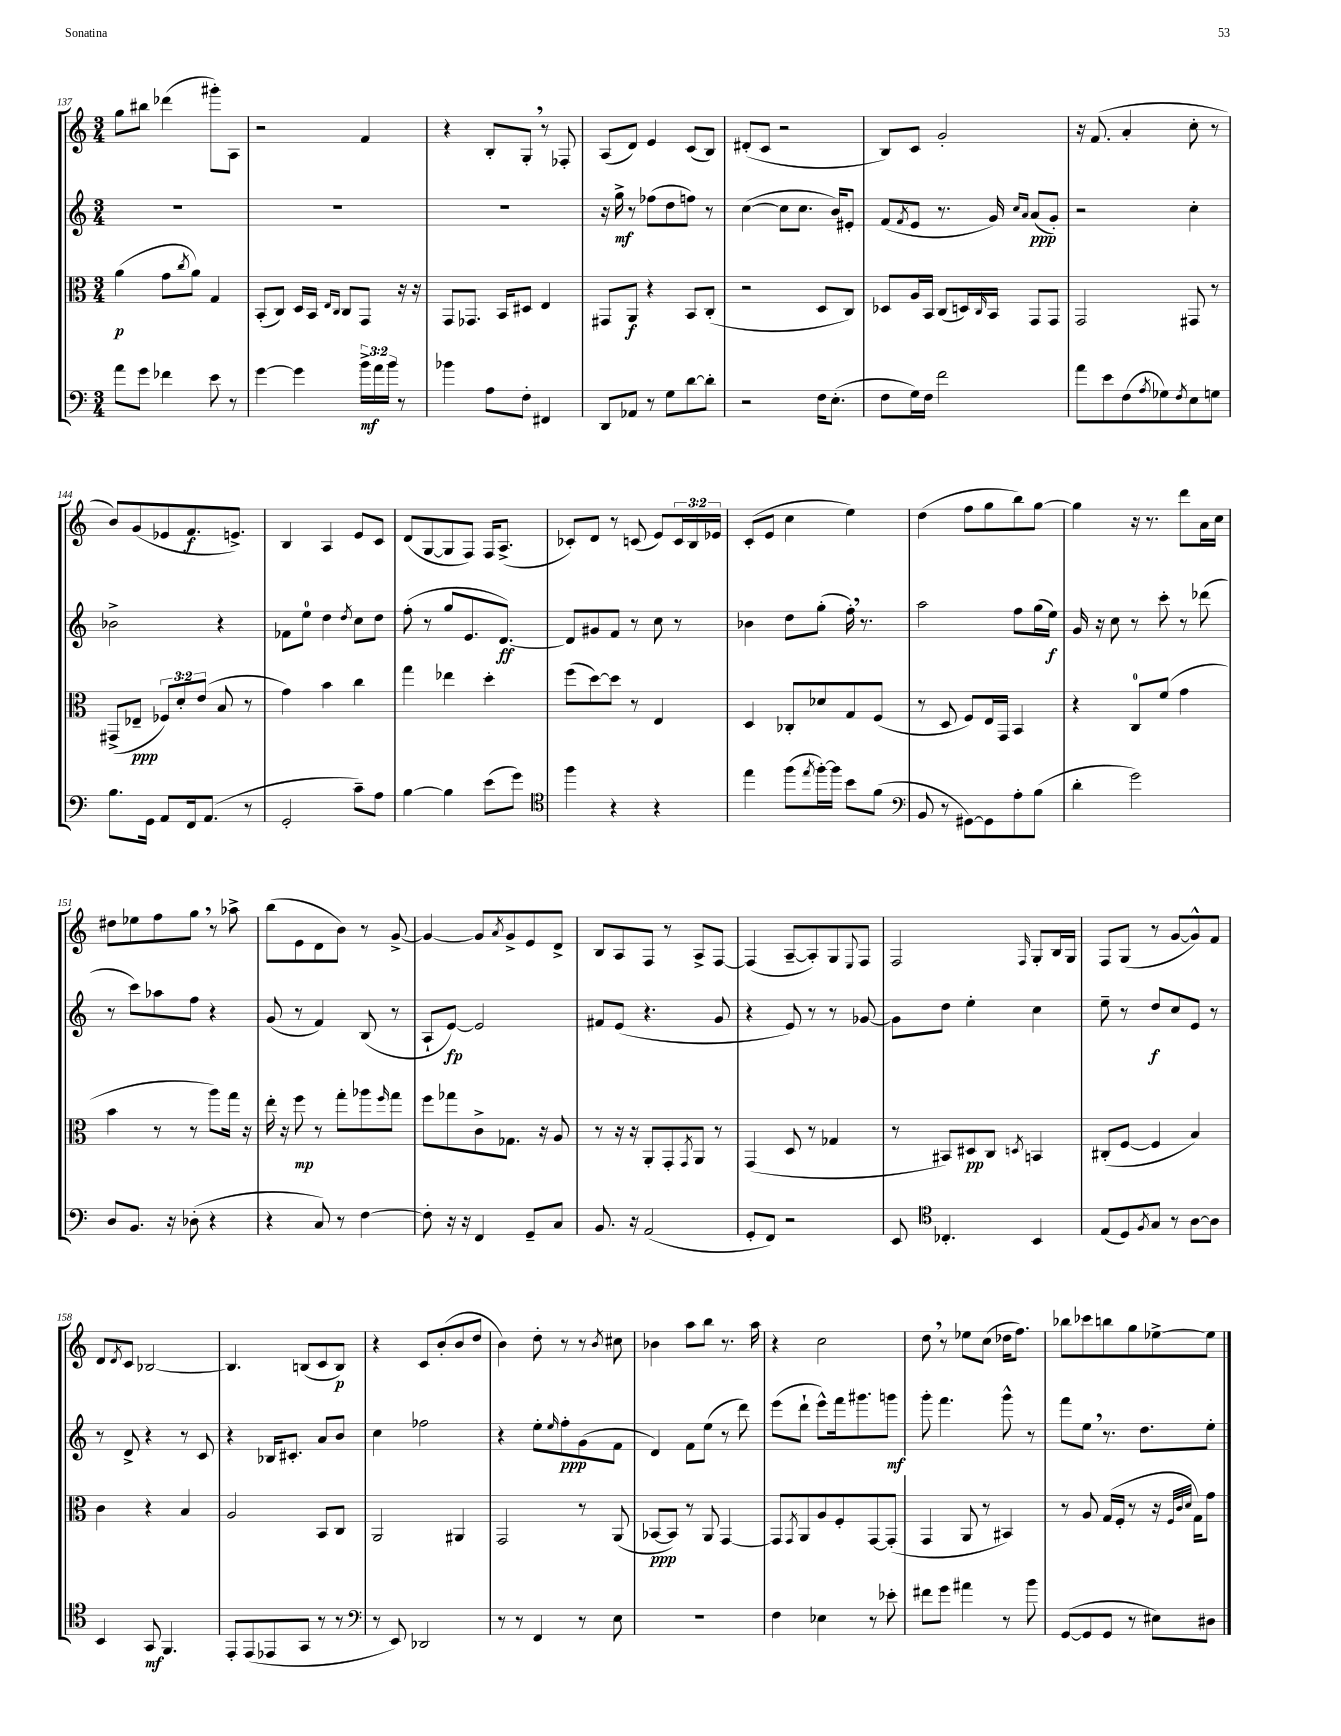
<<
\new StaffGroup <<
\new Staff = "s0" {
    \clef treble \key c \major \numericTimeSignature \time 3/4 \override Staff.TupletNumber.text = #tuplet-number::calc-fraction-text
    g''8 bis''8 des'''4( gis'''8-.) a8 |
    r2 f'4 |
    r4 b8-. g8-. \breathe r8 fes8-. |
    a8( d'8) e'4 c'8( b8) |
    dis'8-.( c'8 r2 |
    b8) c'8 g'2-. |
    r16 f'8.( a'4-. c''8-. r8 |
    b'8) g'8( ees'8 f'8.\f e'8.->) |
    b4 a4 e'8 c'8 |
    d'8( g8~ g8 f8) f16 a8.->( |
    ces'8-.) d'8 r8 c'8( e'8) \tuplet 3/2 { c'16 b16 ees'16 } |
    c'8-.( e'8 c''4 e''4) |
    d''4( f''8 g''8 b''8) g''8~ |
    g''4 r16 r8. d'''8 a'16 c''16 |
    dis''8 ees''8 f''8 g''8 \breathe r8 aes''8-> |
    b''8( e'8 d'8 b'8) r8 g'8~-> |
    g'4~ g'8 \acciaccatura { a'8 } g'8-> e'8 d'8-> |
    b8 a8 f8 r8 a8-> f8~ |
    f4( a8~-- a8-.) g8 \appoggiatura { e8 } f8 |
    f2 \grace { f16 } g8-. b16 g16 |
    f8 g8( r8 g'8~ g'8-^) f'8 |
    d'8 \acciaccatura { d'8 } c'8 bes2~ |
    bes4. b8( c'8 b8\p) |
    r4 c'8 b'8-.( b'8 d''8 |
    b'4) d''8-. r8 r8 \acciaccatura { b'8 } cis''8 |
    bes'4 a''8 b''8 r8. a''16 |
    r4 c''2 |
    d''8 \breathe r8 ees''8 c''8( des''16 f''8.) |
    bes''8 ces'''8 b''8 g''8 ees''8~-> ees''8 \bar "|." |
}
\new Staff = "s1" {
    \clef treble \key c \major \numericTimeSignature \time 3/4
    R2. |
    R2. |
    R2. |
    r16 g''16->\mf r8 fes''8( d''8 f''8) r8 |
    c''4~( c''8 c''8. b'16) eis'8-. |
    f'8( \acciaccatura { f'8 } e'8 r8. g'16) \grace { c''16 a'16 } a'8\ppp( g'8-.) |
    r2 c''4-. |
    bes'2-> r4 |
    fes'8 e''8-0 d''4 \acciaccatura { d''8 } c''8 d''8 |
    f''8-.( r8 g''8 e'8. d'8.~\ff) |
    d'8 gis'8 f'8 r8 c''8 r8 |
    bes'4 d''8 g''8-.( f''16-.) \breathe r8. |
    a''2 f''8 g''16( e''16\f) |
    g'16 r16 c''8 r8 c'''8-. r8 des'''8( |
    r8 c'''8) aes''8 f''8 r4 |
    g'8( r8 f'4) b8( r8 |
    a8-! e'8~\fp) e'2 |
    fis'8 e'8( r4. g'8 |
    r4 e'8) r8 r8 ges'8~ |
    ges'8 d''8 e''4-. c''4 |
    e''8-- r8 d''8\f c''8 e'8 r8 |
    r8 d'8-> r4 r8 c'8 |
    r4 bes16 cis'8.-. a'8 b'8 |
    c''4 fes''2 |
    r4 e''8-. \grace { e''16 } f''8-.\ppp g'8( f'8 |
    d'4) f'8 e''8( r8 d'''8) |
    e'''8( d'''8-! e'''8-^) f'''16 gis'''8. g'''8\mf |
    g'''8-. f'''4. g'''8-^ r8 |
    f'''8 e''8 \breathe r8. d''8. e''8-. \bar "|." |
}
\new Staff = "s2" {
    \clef alto \key c \major \numericTimeSignature \time 3/4 \override Staff.TupletNumber.text = #tuplet-number::calc-fraction-text
    a'4\p( g'8 \acciaccatura { c''8 } a'8) g4 |
    b,8-.( c8) d16 b,16 \grace { e16 c16 } c8 g,8 r16 r16 |
    g,8 ges,8. b,16 dis8 e4 |
    gis,8 a,8\f r4 b,8 c8-.( |
    r2 d8 c8) |
    des8 a16 b,16 c8( d16) \grace { c16 } b,16 g,8 g,8 |
    g,2 gis,8 r8 |
    gis,8->( ees8--\ppp \tuplet 3/2 { fes8) d'8-. e'8( } b8 r8 |
    g'4) b'4 c''4 |
    g''4 ees''4 d''4-. |
    f''8( d''8~) d''8 r8 e4 |
    d4 ces8-. des'8 g8 f8( |
    r8 d8 f8) e16 g,16 b,4 |
    r4 c8-0 f'8( g'4 |
    b'4 r8 r8 a''8) g''16 r16 |
    e''16-. r16 f''8\mp r8 g''8-. aes''8 \grace { f''16 } g''8 |
    f''8 ges''8 c'8-> ges8. r16 a8 |
    r8 r16 r16 a,8-. g,8-. \acciaccatura { g,8 } a,8 r8 |
    g,4( d8 r8 ges4 |
    r8 bis,8) dis8\pp c8 \acciaccatura { d8 } b,4 |
    cis8-.( f8~ f4 b4) |
    c'4 r4 b4 |
    a2 b,8 c8 |
    a,2 ais,4 |
    g,2 r8 a,8( |
    bes,8~\ppp bes,8) r8 a,8 g,4~ |
    g,8 \acciaccatura { g,8 } a,8 a8 f8-. g,8~ g,8-.( |
    g,4 a,8 r8 bis,4) |
    r8 a8 g16( f16-. r8 r16 \grace { f32 c'32 d'32 } g16) g'8 \bar "|." |
}
\new Staff = "s3" {
    \clef bass \key c \major \numericTimeSignature \time 3/4 \override Staff.TupletNumber.text = #tuplet-number::calc-fraction-text
    a'8 g'8 fes'4 e'8 r8 |
    g'4~ g'4 \tuplet 3/2 { b'16->\mf a'16 b'16 } r8 |
    bes'4 a8 f8-. fis,4 |
    d,8 aes,8 r8 g8 d'8~ d'8-. |
    r2 f16 e8.-.( |
    f8 g16) f16 f'2 |
    a'8 e'8 f8( \acciaccatura { a8 } ges8) \acciaccatura { f8 } e8 g8 |
    b8. g,16 a,8 f,16 a,8.( r8 |
    g,2-. c'8--) a8 |
    b4~ b4 e'8( g'8) |
    \clef tenor f''4 r4 r4 |
    e''4 f''8( \acciaccatura { e''8 } f''16~-.) f''16 b'8 f'8( |
    \clef bass b,8 r8 gis,8~) gis,8 a8-. b8( |
    d'4-. g'2) |
    d8 b,8. r16 des8-.( r4 |
    r4 c8) r8 f4~ |
    f8-. r16 r16 f,4 g,8-- c8 |
    b,8. r16 a,2( |
    g,8-. f,8) r2 |
    e,8 \clef tenor ces4.-. b,4 |
    e8( d8) \acciaccatura { f8 } g8 r8 a8~ a8 |
    b,4 g,8\mf f,4. |
    e,8-. e,8( ees,8 g,8 r8 r8 |
    \clef bass r8 e,8) des,2 |
    r8 r8 f,4 r8 e8 |
    R2. |
    f4 ees4 r8 ees'8-. |
    fis'8 g'8 ais'4 r8 b'8 |
    g,8~( g,8 g,8 r8 eis8) dis8 \bar "|." |
}
>>
>>
\layout { \context { \Score currentBarNumber = #137 } }
